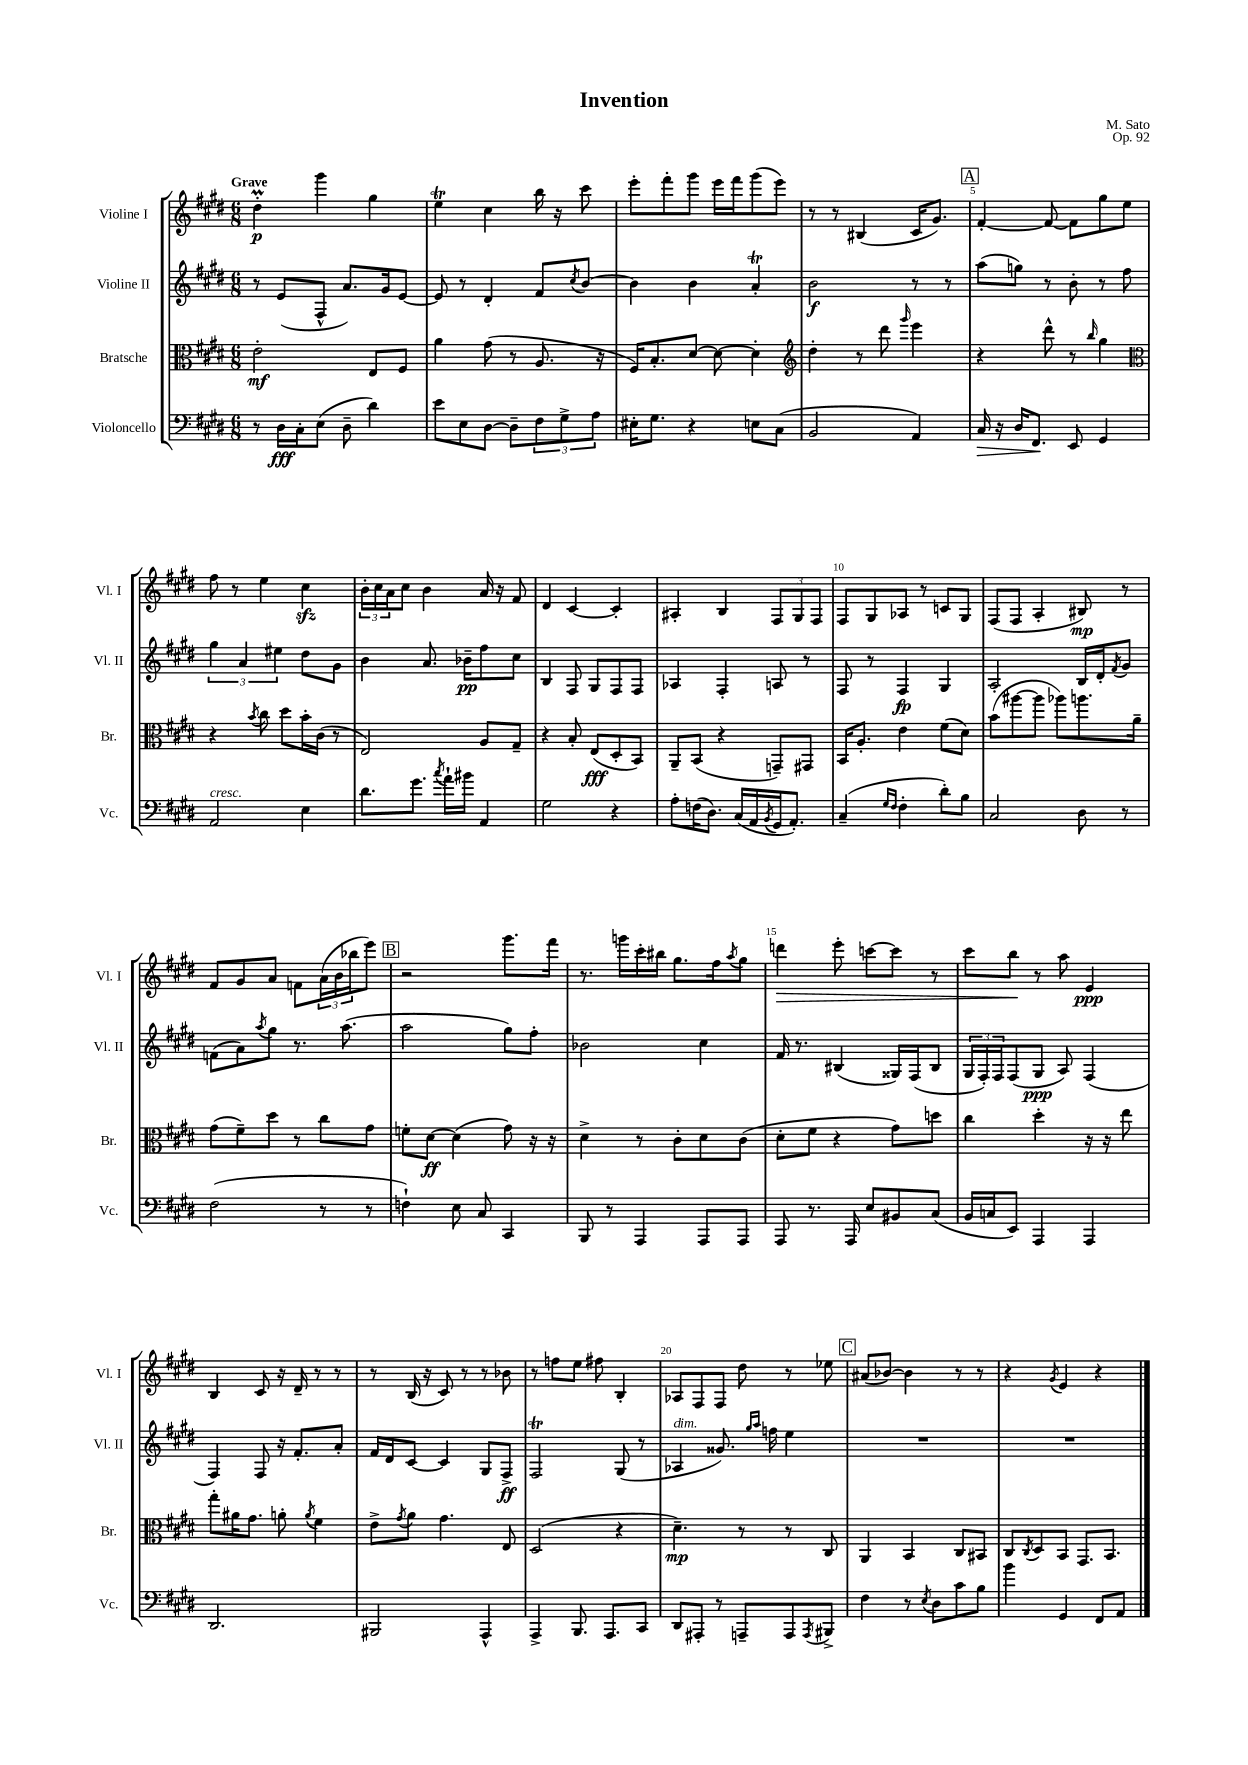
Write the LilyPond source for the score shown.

\header { title = "Invention" composer = "M. Sato" opus = "Op. 92" }
<<
\new StaffGroup <<
\new Staff = "s0" \with { instrumentName = "Violine I" shortInstrumentName = "Vl. I" } {
    \clef treble \key e \major \numericTimeSignature \time 6/8 \tempo "Grave"
    dis''4-.\prall\p gis'''4 gis''4 |
    e''4\trill cis''4 b''16 r16 cis'''8 |
    e'''8-. fis'''8-. gis'''8 e'''16 fis'''16 gis'''8( e'''8) |
    r8 r8 bis4( cis'16 gis'8.) |
    \mark \markup { \box "A" } fis'4~-. fis'8~ fis'8 gis''8 e''8 |
    fis''8 r8 e''4 cis''4\sfz |
    \tuplet 3/2 { b'16-. cis''16 a'16 } cis''8 b'4 a'16 r16 fis'8 |
    dis'4 cis'4~ cis'4-. |
    ais4-. b4 \tuplet 3/2 { fis8 gis8 fis8 } |
    fis8 gis8 aes8 r8 c'8 gis8 |
    fis8( fis8 a4-. bis8\mp) r8 |
    fis'8 gis'8 a'8 f'8 \tuplet 3/2 { a'16( b'16 bes''16 } e'''8) |
    \mark \markup { \box "B" } r2 gis'''8. fis'''16 |
    r8. g'''16 cis'''16-. bis''16 gis''8. fis''16 \acciaccatura { a''8 } gis''8 |
    d'''4\> e'''8-. c'''8~ c'''8 r8 |
    cis'''8 b''8\! r8 a''8 e'4\ppp |
    b4 cis'8 r16 dis'16-- r8 r8 |
    r8 b16( r16 cis'8) r8 r8 bes'8 |
    r8 f''8 e''8 fis''8 b4-. |
    aes8 fis8 fis8 dis''8 r8 ees''8 |
    \mark \markup { \box "C" } ais'8( bes'8~) bes'4 r8 r8 |
    r4 \acciaccatura { gis'8 } e'4 r4 \bar "|." |
}
\new Staff = "s1" \with { instrumentName = "Violine II" shortInstrumentName = "Vl. II" } {
    \clef treble \key e \major \numericTimeSignature \time 6/8
    r8 e'8( fis8-^ a'8.) gis'16 e'8~ |
    e'8 r8 dis'4-. fis'8 \acciaccatura { cis''8 } b'8~ |
    b'4 b'4 a'4-.\trill |
    b'2\f r8 r8 |
    \mark \markup { \box "A" } a''8( g''8) r8 b'8-. r8 fis''8 |
    \tuplet 3/2 { gis''4 a'4 eis''4 } dis''8 gis'8 |
    b'4 a'8. bes'16--\pp fis''8 cis''8 |
    b4 fis8 gis8 fis8 fis8 |
    aes4 fis4-. a8 r8 |
    fis8 r8 fis4\fp gis4 |
    a2-. b16 dis'16-. \acciaccatura { fis'8 } gis'8 |
    f'8( a'8) \acciaccatura { a''8 } gis''8 r8. a''8.( |
    \mark \markup { \box "B" } a''2 gis''8) fis''8-. |
    bes'2 cis''4 |
    fis'16 r8. bis4( gisis16) fis16( bis8 |
    \tuplet 3/2 { gis16 fis16-.) fis16 } fis8( gis8\ppp a8) fis4( |
    fis4) fis8 r16 fis'8.-. a'8-. |
    fis'16 dis'16 cis'8~ cis'4 gis8 fis8->\ff |
    fis2\trill gis8( r8 |
    aes4^\markup { \italic "dim." } gisis'8.) \grace { gis''16 a''16 } f''16 e''4 |
    \mark \markup { \box "C" } R2. |
    R2. \bar "|." |
}
\new Staff = "s2" \with { instrumentName = "Bratsche" shortInstrumentName = "Br." } {
    \clef alto \key e \major \numericTimeSignature \time 6/8
    e'2-.\mf e8 fis8 |
    a'4 gis'8( r8 a8. r16 |
    fis16) b8.-. dis'8~ dis'8~ dis'4-. |
    \clef treble dis''4-. r8 dis'''8 \grace { gis'''16 } e'''4 |
    \mark \markup { \box "A" } r4 dis'''8-^ r8 \grace { b''16 } gis''4 |
    \clef alto r4 \acciaccatura { b'8 } cis''8 dis''8 b'16-. cis'16( r8 |
    e2) a8 gis8-- |
    r4 b8-. e8\fff( dis8-. b,8) |
    a,8-- b,8( r4 g,8--) gis,8 |
    b,16 a8.-. e'4 fis'8( dis'8) |
    b'8( ais''8~ ais''8 aes''8) a''8. a'16-- |
    gis'8( fis'8--) dis''8 r8 cis''8 gis'8 |
    \mark \markup { \box "B" } f'8-. dis'8~\ff dis'4( gis'8) r16 r16 |
    dis'4-> r8 cis'8-. dis'8 cis'8( |
    dis'8-. fis'8 r4 gis'8) d''8 |
    cis''4 dis''4-. r16 r16 e''8 |
    gis''8-. ais'16 gis'8. a'8-. \acciaccatura { a'8 } fis'4 |
    e'8-> \acciaccatura { gis'8 } a'8 gis'4. e8 |
    dis2( r4 |
    dis'4.--\mp) r8 r8 cis8 |
    \mark \markup { \box "C" } a,4 b,4 cis8 bis,8 |
    cis8 \acciaccatura { cis8 } dis8 b,8 gis,8. b,8. \bar "|." |
}
\new Staff = "s3" \with { instrumentName = "Violoncello" shortInstrumentName = "Vc." } {
    \clef bass \key e \major \numericTimeSignature \time 6/8
    r8 dis16\fff cis16-. e8( dis8-- dis'4) |
    e'8 e8 dis8~ dis8-- \tuplet 3/2 { fis8 gis8-> a8 } |
    eis16-. gis8. r4 e8 cis8( |
    b,2 a,4) |
    \mark \markup { \box "A" } cis16\> r16 dis16 fis,8.\! e,8 gis,4 |
    a,2^\markup { \italic "cresc." } e4 |
    dis'8. gis'8. \acciaccatura { cis''8 } a'16-! bis'16 a,4 |
    gis2 r4 |
    a8-. f16( dis8.) cis16( a,16 \acciaccatura { b,8 } gis,16 a,8.-.) |
    cis4--( \grace { gis16 fis16 } fis4-. dis'8-.) b8 |
    cis2 dis8 r8 |
    fis2( r8 r8 |
    \mark \markup { \box "B" } f4-!) e8 cis8 cis,4 |
    b,,8 r8 a,,4 a,,8 a,,8 |
    a,,8 r8. a,,16 e8 bis,8 cis8( |
    b,16 c16 e,8) a,,4 a,,4 |
    dis,2. |
    bis,,2 a,,4-^ |
    a,,4-> b,,8. a,,8. cis,8 |
    dis,8 ais,,8-. r8 a,,8-- a,,8 \acciaccatura { a,,8 } bis,,8-> |
    \mark \markup { \box "C" } fis4 r8 \acciaccatura { e8 } dis8 cis'8 b8 |
    b'4 gis,4 fis,8 a,8 \bar "|." |
}
>>
>>
\layout { \context { \Score \override BarNumber.break-visibility = ##(#f #t #t) barNumberVisibility = #(every-nth-bar-number-visible 5) } }
